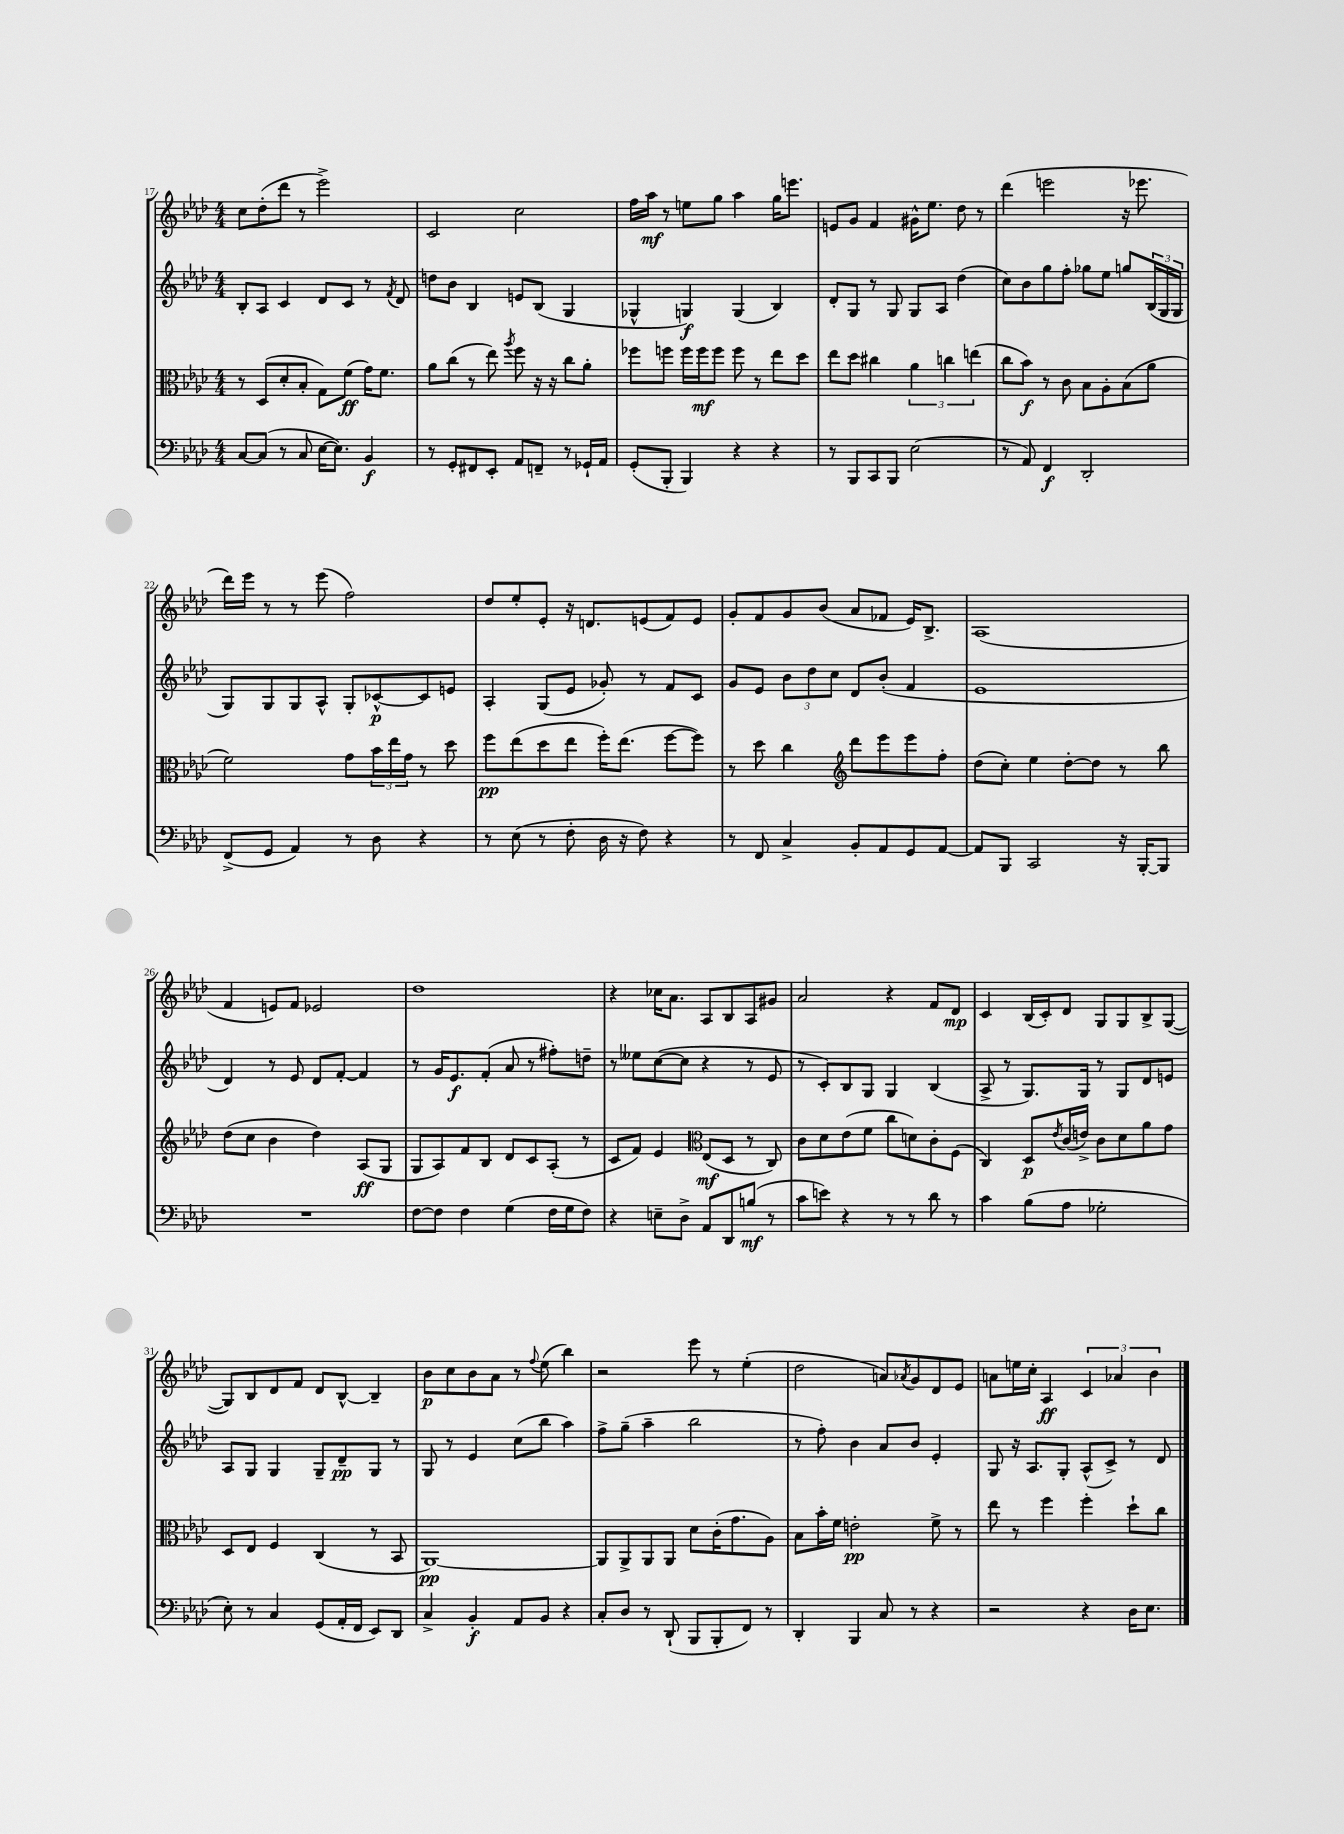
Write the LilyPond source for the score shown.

<<
\new StaffGroup <<
\new Staff = "s0" {
    \clef treble \key aes \major \numericTimeSignature \time 4/4
    c''8 des''8-.( des'''8 r8 ees'''2->) |
    c'2 c''2 |
    f''16 aes''16\mf r8 e''8 g''8 aes''4 g''16 e'''8. |
    e'8 g'8 f'4 gis'16-^ ees''8. des''8 r8 |
    des'''4( e'''2 r16 ees'''8. |
    des'''16) ees'''16 r8 r8 ees'''8( f''2) |
    des''8 ees''8-. ees'8-. r16 d'8. e'8( f'8) e'8 |
    g'8-. f'8 g'8 bes'8( aes'8 fes'8 ees'16) bes8.-> |
    aes1( |
    f'4 e'8) f'8 ees'2 |
    des''1 |
    r4 ces''16 aes'8. aes8 bes8 aes8 gis'8 |
    aes'2 r4 f'8 des'8\mp |
    c'4 bes16( c'16-.) des'8 g8 g8 bes8-> g8~( |
    g8) bes8 des'8 f'8 des'8 bes8~-^ bes4-- |
    bes'8\p c''8 bes'8 aes'8 r8 \appoggiatura { f''8 } ees''8( bes''4) |
    r2 ees'''8 r8 ees''4-.( |
    des''2 a'8) \acciaccatura { aes'8 } g'8 des'8 ees'8 |
    a'8 e''16 c''16-. aes4\ff \tuplet 3/2 { c'4 aes'4 bes'4 } \bar "|." |
}
\new Staff = "s1" {
    \clef treble \key aes \major \numericTimeSignature \time 4/4
    bes8-. aes8 c'4 des'8 c'8 r8 \acciaccatura { f'8 } des'8 |
    d''8 bes'8 bes4 e'8 bes8( g4 |
    ges4-^ g4\f) g4( bes4) |
    des'8-. g8 r8 g8 g8 aes8 des''4( |
    c''8) bes'8 g''8 f''8-. ges''8 ees''8 g''8 \tuplet 3/2 { bes16( g16 g16 } |
    g8) g8 g8 aes8-^ g8-. ces'8~-^\p ces'8 e'8 |
    aes4-. g8( ees'8 ges'8-.) r8 f'8 c'8 |
    g'8 ees'8 \tuplet 3/2 { bes'8 des''8 c''8 } des'8 bes'8-.( f'4 |
    ees'1 |
    des'4) r8 ees'8 des'8 f'8~-. f'4 |
    r8 g'16 ees'8.\f f'8-.( aes'8 r8 fis''8-.) d''8-- |
    r8 eeses''8 c''8~( c''8 r4 r8 ees'8 |
    r8 c'8-.) bes8 g8 g4 bes4( |
    aes8-> r8 g8.) g16 r8 g8 des'8 e'8 |
    aes8 g8 g4 g8-- des'8--\pp g8 r8 |
    g8 r8 ees'4 c''8( bes''8 aes''4) |
    f''8-> g''8--( aes''4-- bes''2 |
    r8 f''8-.) bes'4 aes'8 bes'8 ees'4-. |
    g8 r16 aes8. g8-. aes8-^( c'8->) r8 des'8 \bar "|." |
}
\new Staff = "s2" {
    \clef alto \key aes \major \numericTimeSignature \time 4/4
    r8 des8( des'8-. bes8-. g8) f'8\ff( g'16) f'8. |
    aes'8 c''8( r8 ees''8) \acciaccatura { aes''8 } f''8 r16 r16 c''8 aes'8-. |
    fes''8 f''8 f''16 f''16\mf f''8 f''8 r8 ees''8 des''8 |
    ees''8 des''8 cis''4 \tuplet 3/2 { aes'4 c''4 e''4( } |
    c''8 bes'8\f) r8 c'8 bes8 aes8-. bes8( aes'8 |
    f'2) g'8 \tuplet 3/2 { bes'16 ees''16 g'16 } r8 des''8 |
    f''8\pp ees''8( des''8 ees''8 f''16-.) ees''8.( f''8~ f''8) |
    r8 des''8 c''4 \clef treble des'''8 ees'''8 ees'''8 f''8-. |
    des''8( c''8-.) ees''4 des''8~-. des''8 r8 bes''8 |
    des''8( c''8 bes'4 des''4) aes8\ff( g8 |
    g8 aes8) f'8 bes8 des'8 c'8 aes8-.( r8 |
    c'8 f'8) ees'4 \clef alto ees8\mf( des8 r8 c8) |
    c'8 des'8 ees'8( f'8 c''8 d'8) c'8-. f8( |
    c4) des8\p \acciaccatura { ees'8 } c'16( e'16->) c'8 des'8 aes'8 g'8 |
    des8 ees8 f4 c4( r8 bes,8 |
    aes,1~\pp) |
    aes,8 aes,8-> aes,8 aes,8 des'8 c'16-.( g'8. aes8) |
    bes8 bes'16-. f'16 e'2-.\pp f'8-> r8 |
    ees''8 r8 f''4 f''4-. des''8-! c''8 \bar "|." |
}
\new Staff = "s3" {
    \clef bass \key aes \major \numericTimeSignature \time 4/4
    c8~ c8( r8 c8 ees16~ ees8.) bes,4\f |
    r8 g,8-. fis,8 ees,8-. aes,8 f,8-- r8 ges,16-! aes,16 |
    g,8-.( bes,,8-. bes,,4) r4 r4 |
    r8 bes,,8 c,8 bes,,8 ees2( |
    r8 aes,8) f,4\f des,2-. |
    f,8->( g,8 aes,4) r8 des8 r4 |
    r8 ees8( r8 f8-. des16 r16 f8) r4 |
    r8 f,8 c4-> bes,8-. aes,8 g,8 aes,8~ |
    aes,8 bes,,8 c,2 r16 bes,,16~-. bes,,8 |
    R1 |
    f8~ f8 f4 g4( f16 g16 f8) |
    r4 e8-- des8-> aes,8 des,8 b8\mf( r8 |
    c'8 e'8) r4 r8 r8 des'8 r8 |
    c'4 bes8( aes8 ges2-. |
    ees8-.) r8 c4 g,8( aes,16-. f,16 ees,8) des,8 |
    c4-> bes,4-.\f aes,8 bes,8 r4 |
    c8-. des8 r8 des,8-!( bes,,8 bes,,8-. f,8) r8 |
    des,4-. bes,,4 c8 r8 r4 |
    r2 r4 des16 ees8. \bar "|." |
}
>>
>>
\layout { \context { \Score currentBarNumber = #17 } }
